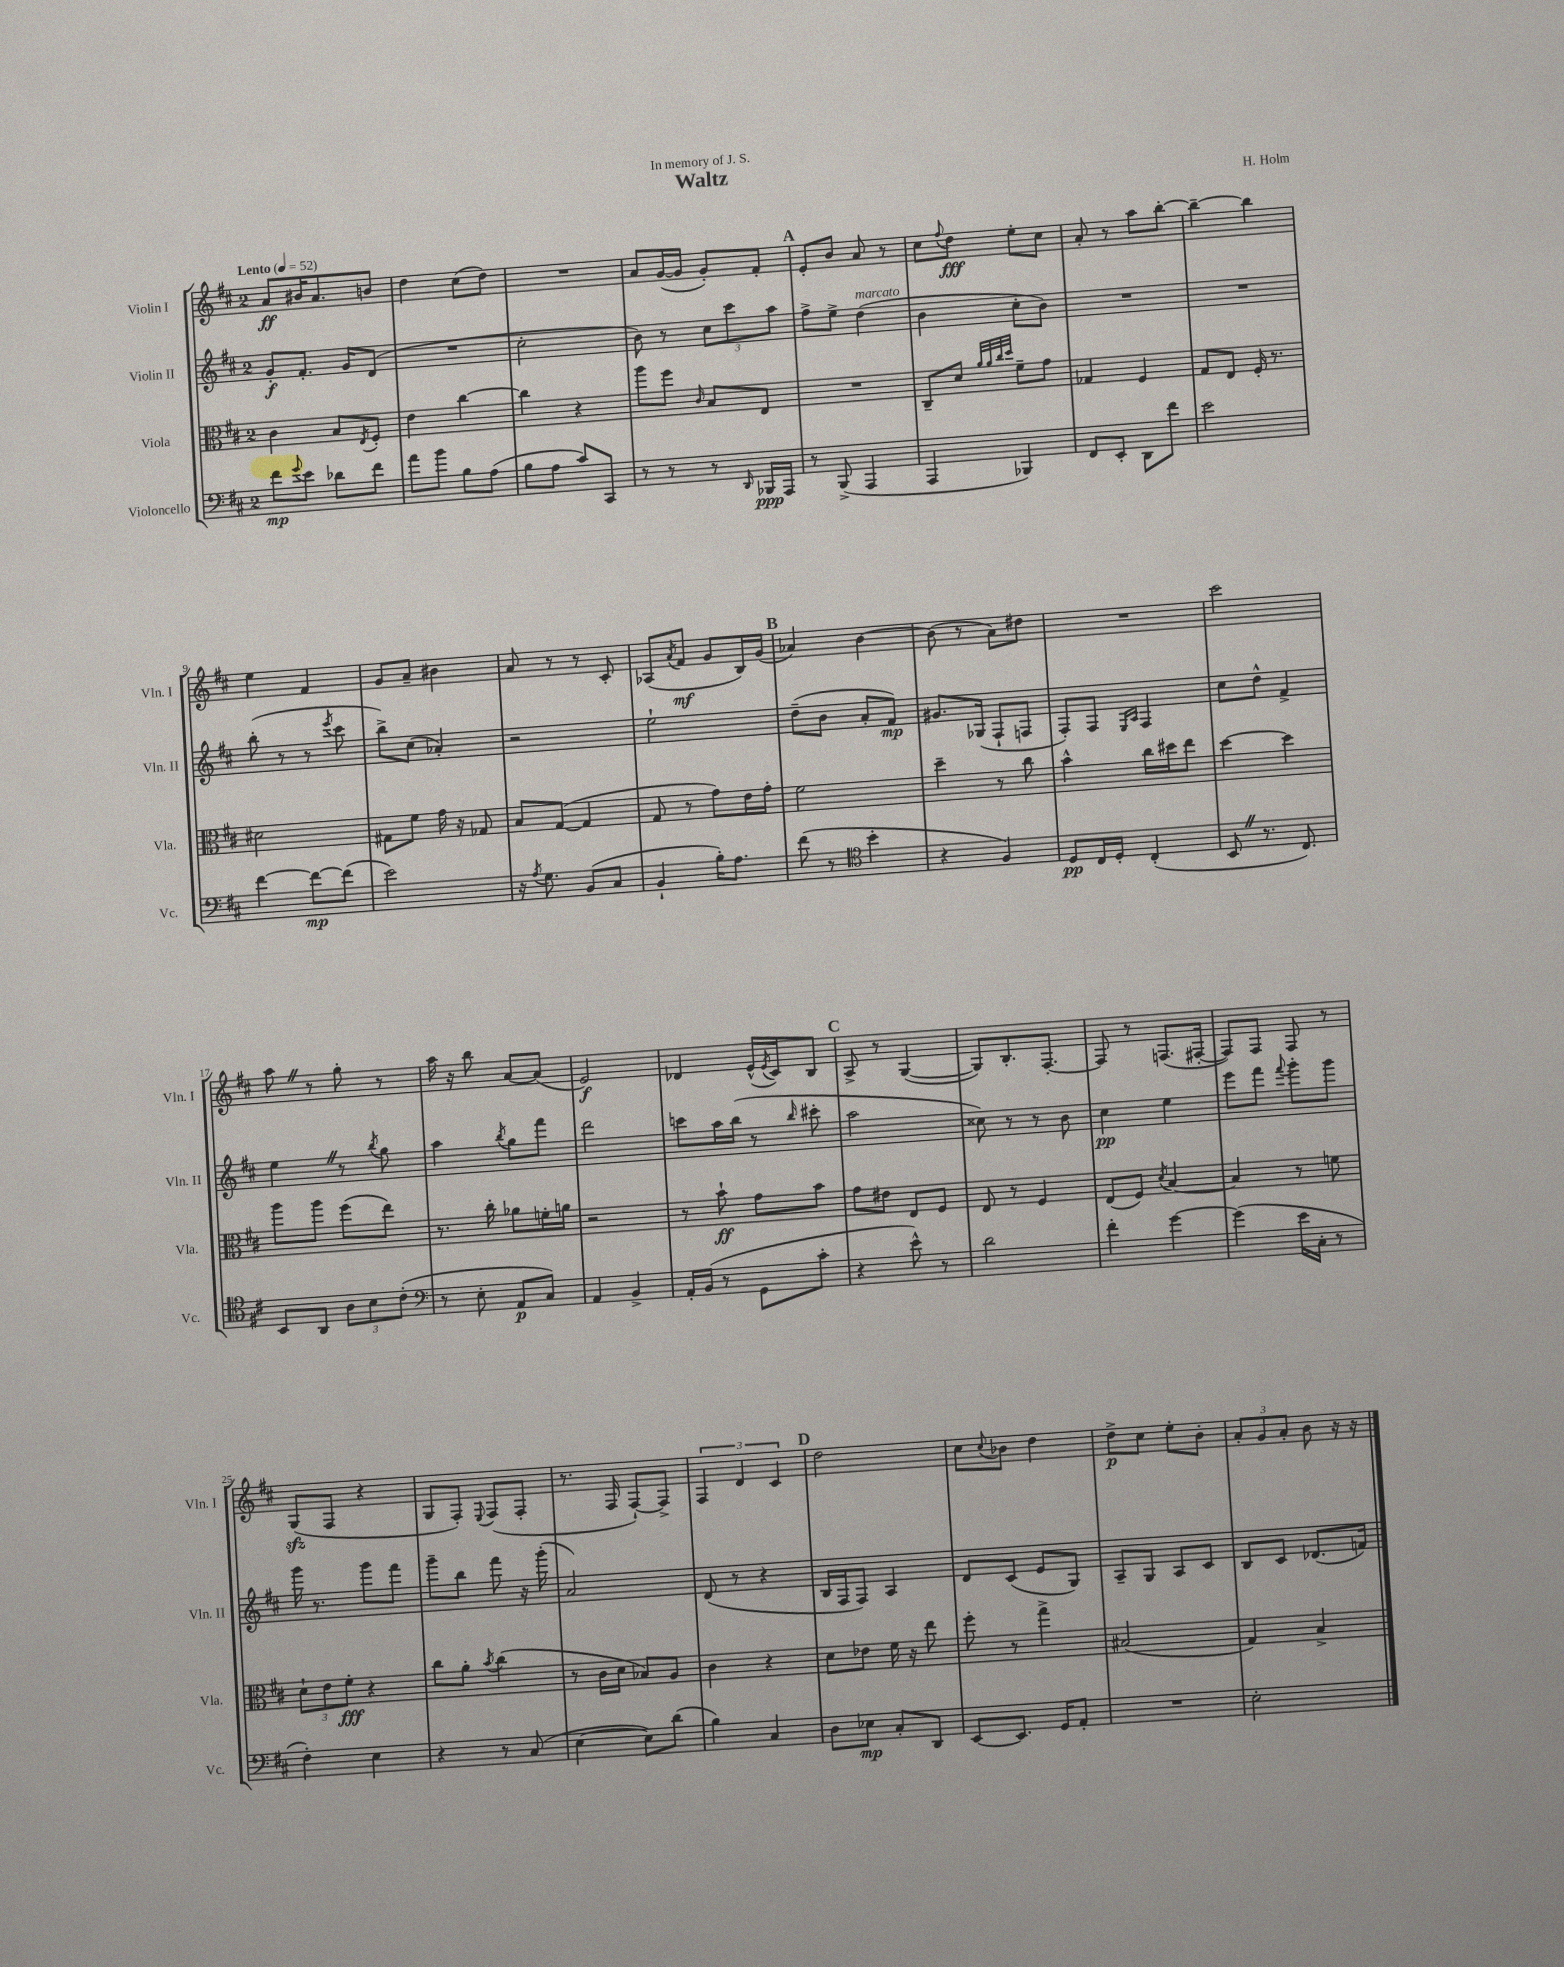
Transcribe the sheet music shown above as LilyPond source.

\header { title = "Waltz" composer = "H. Holm" dedication = "In memory of J. S." }
<<
\new StaffGroup <<
\new Staff = "s0" \with { instrumentName = "Violin I" shortInstrumentName = "Vln. I" } {
    \clef treble \key d \major \once \override Staff.TimeSignature.style = #'single-digit \time 2/4 \tempo "Lento" 4 = 52
    a'8\ff bis'16 a'8. b'8 |
    d''4 cis''8( d''8) |
    R2 |
    a'8 g'16~( g'16 g'8-.) fis'8-. |
    \mark \markup { \bold "A" } e'8-. b'8 a'8 r8 |
    cis''8 \appoggiatura { fis''8 } d''8\fff e''8-. cis''8 |
    a'8-. r8 a''8 b''8~-. |
    b''4~-- b''4 |
    e''4 fis'4 |
    g'8 a'8-- bis'4 |
    a'8 r8 r8 cis'8-. |
    aes8( \acciaccatura { a'8 } fis'8\mf g'8 b16) g'16( |
    \mark \markup { \bold "B" } aes'4) b'4~ |
    b'8( r8 a'8) dis''8 |
    R2 |
    cis'''2 |
    a''8 \once \override BreathingSign.text = \markup { \musicglyph "scripts.caesura.straight" } \breathe r8 g''8-. r8 |
    a''16 r16 b''8 a'8~ a'8( |
    e'2\f) |
    des'4 e'16-^( \acciaccatura { e'8 } cis'16) b8 |
    \mark \markup { \bold "C" } a8-> r8 g4~( |
    g8) b8.-. fis8.~-. |
    fis8 r8 f8.( fis16~-. |
    fis8) fis8 fis8 r8 |
    g8\sfz( fis8 r4 |
    g8 fis8-.) \appoggiatura { e8 } fis8( fis8-. |
    r8. fis16 fis8~-!) fis8-> |
    \tuplet 3/2 { fis4 d'4 cis'4 } |
    \mark \markup { \bold "D" } d''2 |
    cis''8 \appoggiatura { cis''8 } bes'8 d''4 |
    d''8->\p cis''8 e''8-. b'8-. |
    \tuplet 3/2 { a'8-. g'8 a'8-. } b'8 r16 r16 \bar "|." |
}
\new Staff = "s1" \with { instrumentName = "Violin II" shortInstrumentName = "Vln. II" } {
    \clef treble \key d \major \once \override Staff.TimeSignature.style = #'single-digit \time 2/4
    g'8-.\f fis'8.-. g'16 d'8( |
    R2 |
    cis''2-. |
    b'8) r8 \tuplet 3/2 { cis''8 cis'''8 a''8 } |
    \mark \markup { \bold "A" } fis''8-> e''8-> d''4^\markup { \italic "marcato" }( |
    b'4 cis''8-. b'8) |
    R2 |
    R2 |
    b''8-.( r8 r8 \acciaccatura { e'''8 } cis'''8 |
    b''8->) cis''8( aes'4-.) |
    r2 |
    e''2-! |
    \mark \markup { \bold "B" } d''8--( b'8 a'8-. fis'8\mp) |
    gis'8. ges16( fis8-! f8 |
    fis8-.) fis8 \grace { e16 a16 } fis4 |
    cis''8 d''8-^ fis'4-> |
    e''4 \once \override BreathingSign.text = \markup { \musicglyph "scripts.caesura.straight" } \breathe r8 \acciaccatura { b''8 } g''8 |
    a''4 \acciaccatura { b''8 } g''8 fis'''8 |
    d'''2 |
    c'''8 a''16 b''16( r8 \grace { b''16 } cis'''8-. |
    \mark \markup { \bold "C" } a''2 |
    cisis''8) r8 r8 b'8 |
    cis''4\pp e''4 |
    e'''8 fis'''8 \appoggiatura { fis'''8 } g'''8-. g'''8 |
    g'''16 r8. g'''8 fis'''8 |
    g'''8-- b''8 fis'''8 r16 g'''16-.( |
    a'2) |
    d'8( r8 r4 |
    \mark \markup { \bold "D" } b16 fis16 fis8) a4 |
    d'8 cis'8( e'8 g8) |
    a8-- g8 a8 cis'8 |
    b8 cis'8 des'8.( f'16) \bar "|." |
}
\new Staff = "s2" \with { instrumentName = "Viola" shortInstrumentName = "Vla." } {
    \clef alto \key d \major \once \override Staff.TimeSignature.style = #'single-digit \time 2/4
    cis'4 b8 \acciaccatura { e8 } fis8-. |
    e'4 cis''4~ |
    cis''4 r4 |
    a''8 fis''8 \grace { cis'16 } b8 e8 |
    \mark \markup { \bold "A" } R2 |
    cis8-- d'8 \grace { a'32 a'32 cis''32 d''32 } fis'8-- g'8 |
    ges4 fis4 |
    g8 e8 fis16-. r8. |
    dis'2 |
    gis8 fis'8 g'16 r16 ges8 |
    b8 g8~( g4 |
    g8 r8 g'8) e'16 g'16-. |
    \mark \markup { \bold "B" } fis'2 |
    d''4-- r8 cis''8 |
    b'4-^ cis''16 dis''16 e''8 |
    d''4~ d''4 |
    a''8 a''8 fis''8( e''8) |
    r8. cis''16-. aes'8 f'16-. a'16 |
    r2 |
    r8 b'8-!\ff g'8 b'8 |
    \mark \markup { \bold "C" } g'8 eis'8 e8 fis8 |
    e8 r8 fis4 |
    e8( fis8) \acciaccatura { d'8 } b4~ |
    b4 r8 f'8 |
    \tuplet 3/2 { d'8-! e'8 fis'8-.\fff } r4 |
    cis''8 a'8-. \acciaccatura { b'8 } cis''4( |
    r8 cis'16 d'16 bes8) a8 |
    cis'4 r4 |
    \mark \markup { \bold "D" } d'8 ees'8 fis'16 r16 e''8 |
    fis''8-. r8 g''4-> |
    bis2( |
    g4) b4-> \bar "|." |
}
\new Staff = "s3" \with { instrumentName = "Violoncello" shortInstrumentName = "Vc." } {
    \clef bass \key d \major \once \override Staff.TimeSignature.style = #'single-digit \time 2/4
    fis'8\mp \appoggiatura { g'8 } e'8 des'8 fis'8 |
    a'8 b'8 b8 a8( |
    b8 a8 cis'8) cis,8 |
    r8 r8 r8 \grace { d,16 } bes,,16\ppp a,,16 |
    \mark \markup { \bold "A" } r8 b,,8->( a,,4 |
    a,,4 bes,,4) |
    fis,8 e,8-. d,8 fis'8 |
    e'2 |
    fis'4~ fis'8~\mp fis'8( |
    e'2) |
    r16 \acciaccatura { a8 } g8. b,8( cis8 |
    b,4-! b16-.) a8. |
    \mark \markup { \bold "B" } fis'8( r8 \clef tenor b'4-. |
    r4 fis4) |
    d8\pp cis16 d16-. cis4-.( |
    b,8 \once \override BreathingSign.text = \markup { \musicglyph "scripts.caesura.straight" } \breathe r8. cis8.) |
    b,8 a,8 \tuplet 3/2 { a8 b8 cis'8-.( } |
    \clef bass r8 e8-. a,8\p cis8) |
    a,4 b,4-> |
    a,16-. b,16( r8 g,8 cis'8-. |
    \mark \markup { \bold "C" } r4 e'8-^) r8 |
    d'2 |
    fis'4-. g'4~ |
    g'4( e'16 cis16-. r8 |
    fis4-.) e4 |
    r4 r8 cis8( |
    e4~ e8) d'8( |
    b4) cis4 |
    \mark \markup { \bold "D" } d8 ees8\mp cis8-. d,8 |
    e,8~ e,8. g,16 a,8-. |
    R2 |
    e2-. \bar "|." |
}
>>
>>
